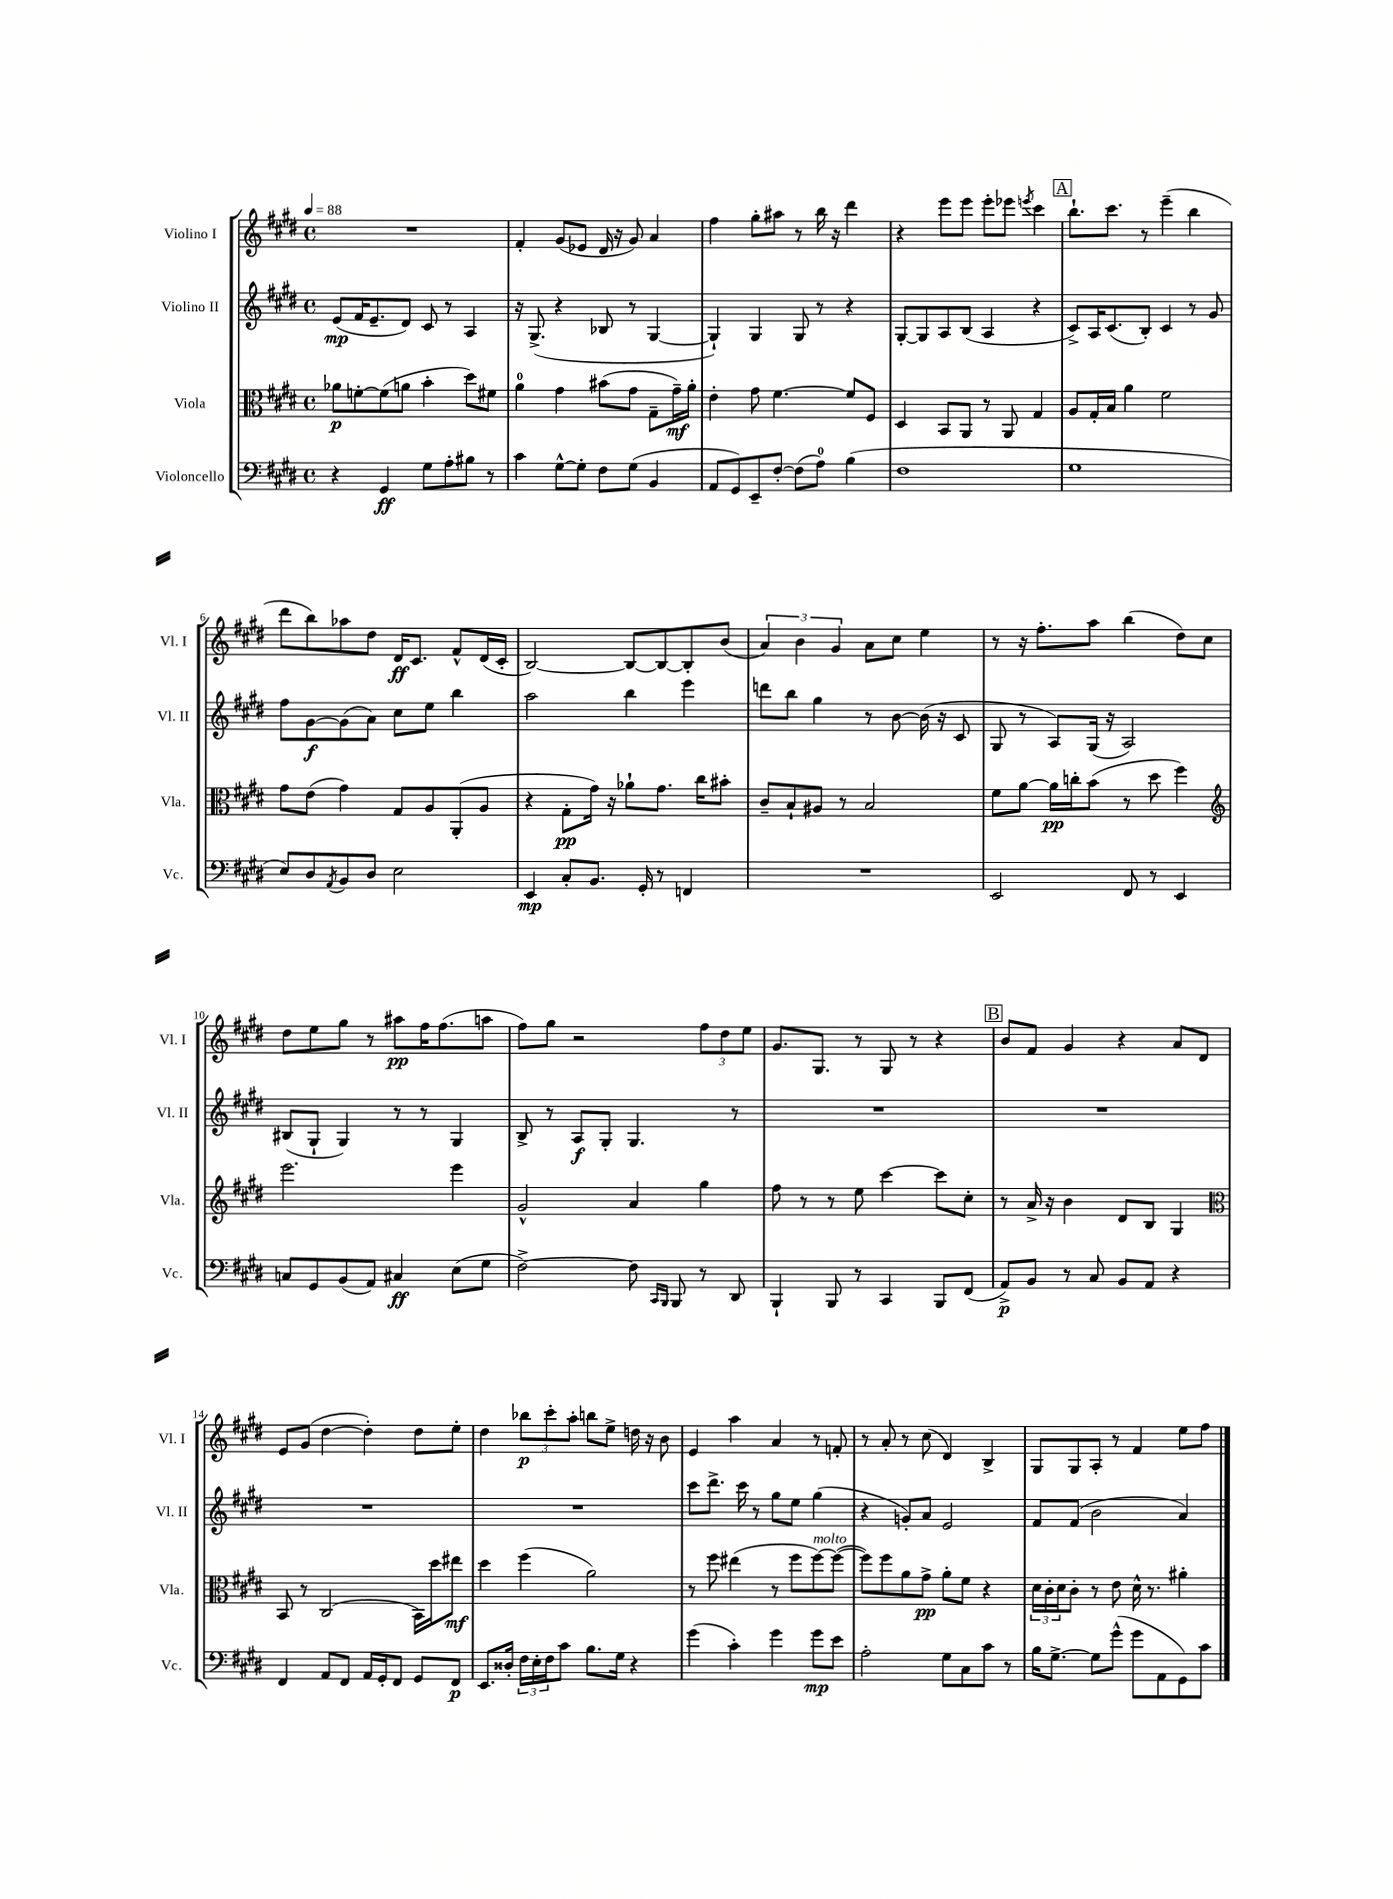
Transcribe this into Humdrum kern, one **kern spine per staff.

**kern	**kern	**kern	**kern
*staff4	*staff3	*staff2	*staff1
*clefF4	*clefC3	*clefG2	*clefG2
*k[f#c#g#d#]	*k[f#c#g#d#]	*k[f#c#g#d#]	*k[f#c#g#d#]
*M4/4	*M4/4	*M4/4	*M4/4
*met(c)	*met(c)	*met(c)	*met(c)
*MM88	*MM88	*MM88	*MM88
4r	8a-\L	(8e/L	1r
.	[8f'\	16f#/K	.
.	.	8.e~/	.
4GG#/	(8f\]	.	.
.	8a\J	8d#/J)	.
8G#\L	4b'\	8c#/	.
8A'\	.	8r	.
8B#\J	8dd#\L)	4A/	.
8r	8f#\J	.	.
=	=	=	=
4c#\	4a\	16r	4f#'/
.	.	(8.G#^/	.
[8G#^^\L	4g#\	4r	(8g#/L
8G#'\]J	.	.	8e-/J
8F#\L	(8b#\L	8B-/	16d#/
.	.	.	16r
(8G#\J	8g#\J	8r	8g#/)
4BB/	8G#~\L	[4G#/	4a/
.	16g#~\L)	.	.
.	16a'\JJ	.	.
=	=	=	=
8AA/L	4e'\	4G#`/])	4ff#\
8GG#/)	.	.	.
8EE~/	8g#\	4G#/	8gg#'\L
[8F#'/J	[4.f#\	.	8aa#\J
(8F#\]L	.	8G#/	8r
8A\J)	.	8r	16bb\
.	.	.	16r
(4B\	8f#/]L	4r	4ddd#\
.	8F#/J	.	.
=	=	=	=
1F#	4D#/	[8G#'/L	4r
.	.	8G#/]	.
.	8BB/L	8A/	8eee\L
.	8AA/J	(8B/J	8eee\J
.	8r	4A/	8eee'\L
.	8AA/	.	8eee-\J
.	.	.	8qeee/
.	4G#/	4r	4ccc#\
=	=	=	=
1G#	8A/L	8c#^/L)	8.bb`\L
.	16G#'/L	16A/K	.
.	16B/JJ	(8.c#/	8.ccc#\J
.	4a\	.	.
.	.	8B'/J)	8r
.	2f#\	4c#/	(4eee~\
.	.	8r	4bb\
.	.	8g#/	.
=	=	=	=
8E/L)	8g#\L	8ff#\L	8ddd#\L
8D#/	(8e\J	[8g#\	8bb\)
8qAA/	.	.	.
8BB/	4g#\)	(8g#\]	8aa-\
8D#/J	.	8a\J)	8dd#\J
2E\	8G#/L	8cc#\L	16d#/LK
.	.	.	8.c#/J
.	8A/	8ee\J	.
.	(8AA'/	4bb\	8f#^^/L
.	8A/J	.	(16d#/L
.	.	.	16c#'/JJ
=	=	=	=
4EE/	4r	2aa\	[2B/)
8C#'/L	8G#'\L	.	.
8.BB/J	16g#\Jk)	.	.
.	16r	.	.
.	8a-`\L	4bb\	8B/_L
16GG#'/	.	.	.
8r	8.g#\J	.	8B/_
4FF/	.	4eee\	8B'/]
.	16cc#\LK	.	.
.	8b#'\J	.	(8b/J
=	=	=	=
1r	8c#~/L	8ddd\L	6a/)
.	8B`/	8bb\J	.
.	.	.	6b\
.	8A#/J	4gg#\	.
.	.	.	6g#/
.	8r	.	.
.	2B/	8r	8a\L
.	.	[8b\	8cc#\J
.	.	(16b\]	4ee\
.	.	16r	.
.	.	8c#/	.
=	=	=	=
2EE/	8f#\L	8G#/	8r
.	[8a\J	8r	16r
.	.	.	8.ff#'\L
.	16a\]LL	8A/L)	.
.	16cc'\J	.	.
.	(8b\J	(16G#/Jk	8aa\J
.	.	16r	.
8FF#/	8r	2A/)	(4bb\
8r	8dd#\	.	.
4EE/	4ff#\)	.	8dd#\L)
.	.	.	8cc#\J
=	=	=	=
*	*clefG2	*	*
8C/L	2.eee\	(8B#/L	8dd#\L
8GG#/	.	8G#`/J	8ee\
(8BB/	.	4G#/)	8gg#\J
8AA/J)	.	.	8r
4C#/	.	8r	8aa#\L
.	.	8r	16ff#\K
.	.	.	(8.ff#\
(8E\L	4eee\	4G#/	.
8G#\J	.	.	8aa\J
=	=	=	=
[2F#^\)	2g#^^/	8B^/	8ff#\L)
.	.	8r	8gg#\J
.	.	8A/L	2r
.	.	8G#'/J	.
8F#\]	4a/	4.G#/	.
16qqCC#/LL	.	.	.
16qqBBB/JJ	.	.	.
8BBB/	.	.	.
8r	4gg#\	.	12ff#\L
.	.	.	12dd#\
8DD#/	.	8r	.
.	.	.	12ee\J
=	=	=	=
4BBB`/	8ff#\	1r	8.g#/L
.	8r	.	.
.	.	.	8.G#/J
8BBB/	8r	.	.
8r	8ee\	.	8r
4CC#/	[4ccc#\	.	8G#/
.	.	.	8r
8BBB/L	8ccc#\]L	.	4r
(8FF#/J	8cc#'\J	.	.
=	=	=	=
8AA^/L)	8r	1r	8b/L
8BB/J	16a^/	.	8f#/J
.	16r	.	.
8r	4b\	.	4g#/
8C#/	.	.	.
8BB/L	8d#/L	.	4r
8AA/J	8B/J	.	.
4r	4G#/	.	8a/L
.	.	.	8d#/J
=	=	=	=
*	*clefC3	*	*
4FF#/	8BB/	1r	8e/L
.	8r	.	(8g#/J
8AA/L	(2C#/	.	[4dd#\
8FF#/J	.	.	.
16AA/LL	.	.	4dd#'\])
16GG#'/J	.	.	.
8FF#/J	.	.	.
8GG#/L	16BB\LL)	.	8dd#\L
.	16dd#\J	.	.
8FF#/J	8ee#\J	.	8ee'\J
=	=	=	=
8.EE/L	4dd#\	1r	4dd#\
16D##'/Jk	.	.	.
24F#\LL	(4ff#\	.	12bb-\L
24E'\	.	.	.
24F#\J	.	.	12ccc#'\
8c#\J	.	.	.
.	.	.	12aa'\J
8.B\L	2a\)	.	8bb\L
.	.	.	8ee^\J
16G#\Jk	.	.	.
4r	.	.	16dd\
.	.	.	16r
.	.	.	8b\
=	=	=	=
(4g#\	8r	8ccc#\L	4e/
.	8ff#\	8.ddd#^\J	.
4c#'\)	(4ee#\	.	4aa\
.	.	16ccc#\	.
.	.	8r	.
4g#\	8r	8gg#\L	4a/
.	8ff#\L	8ee\J	.
8g#\L	[8ff#\)	(4gg#\	8r
8e\J	(8ff#\_J	.	8f'/
=	=	=	=
2A'\	8ff#\]L)	4r	8r
.	8ff#\	.	8a'/
.	8a\	8g'/L)	8r
.	8g#^\J	8a/J	(8cc#\
8G#\L	8a'\L	2e/	4d#/)
8C#\	8f#\J	.	.
8c#\J	4r	.	4B^/
8r	.	.	.
=	=	=	=
16B\LK	24d#\LL	8f#/L	8G#/L
.	24c#'\	.	.
[8.G#^\J	.	.	.
.	24d#\J	.	.
.	8c#'\J	(8f#/J	8G#/
8G#\]L	8r	2b\	8A'/J
(8g#^^\J	8e\	.	8r
8g#\L	16d#^^\	.	4f#/
.	8.r	.	.
8AA\	.	.	.
8GG#\)	4a#'\	4a/)	8ee\L
8c#\J	.	.	8ff#\J
==	==	==	==
*-	*-	*-	*-
